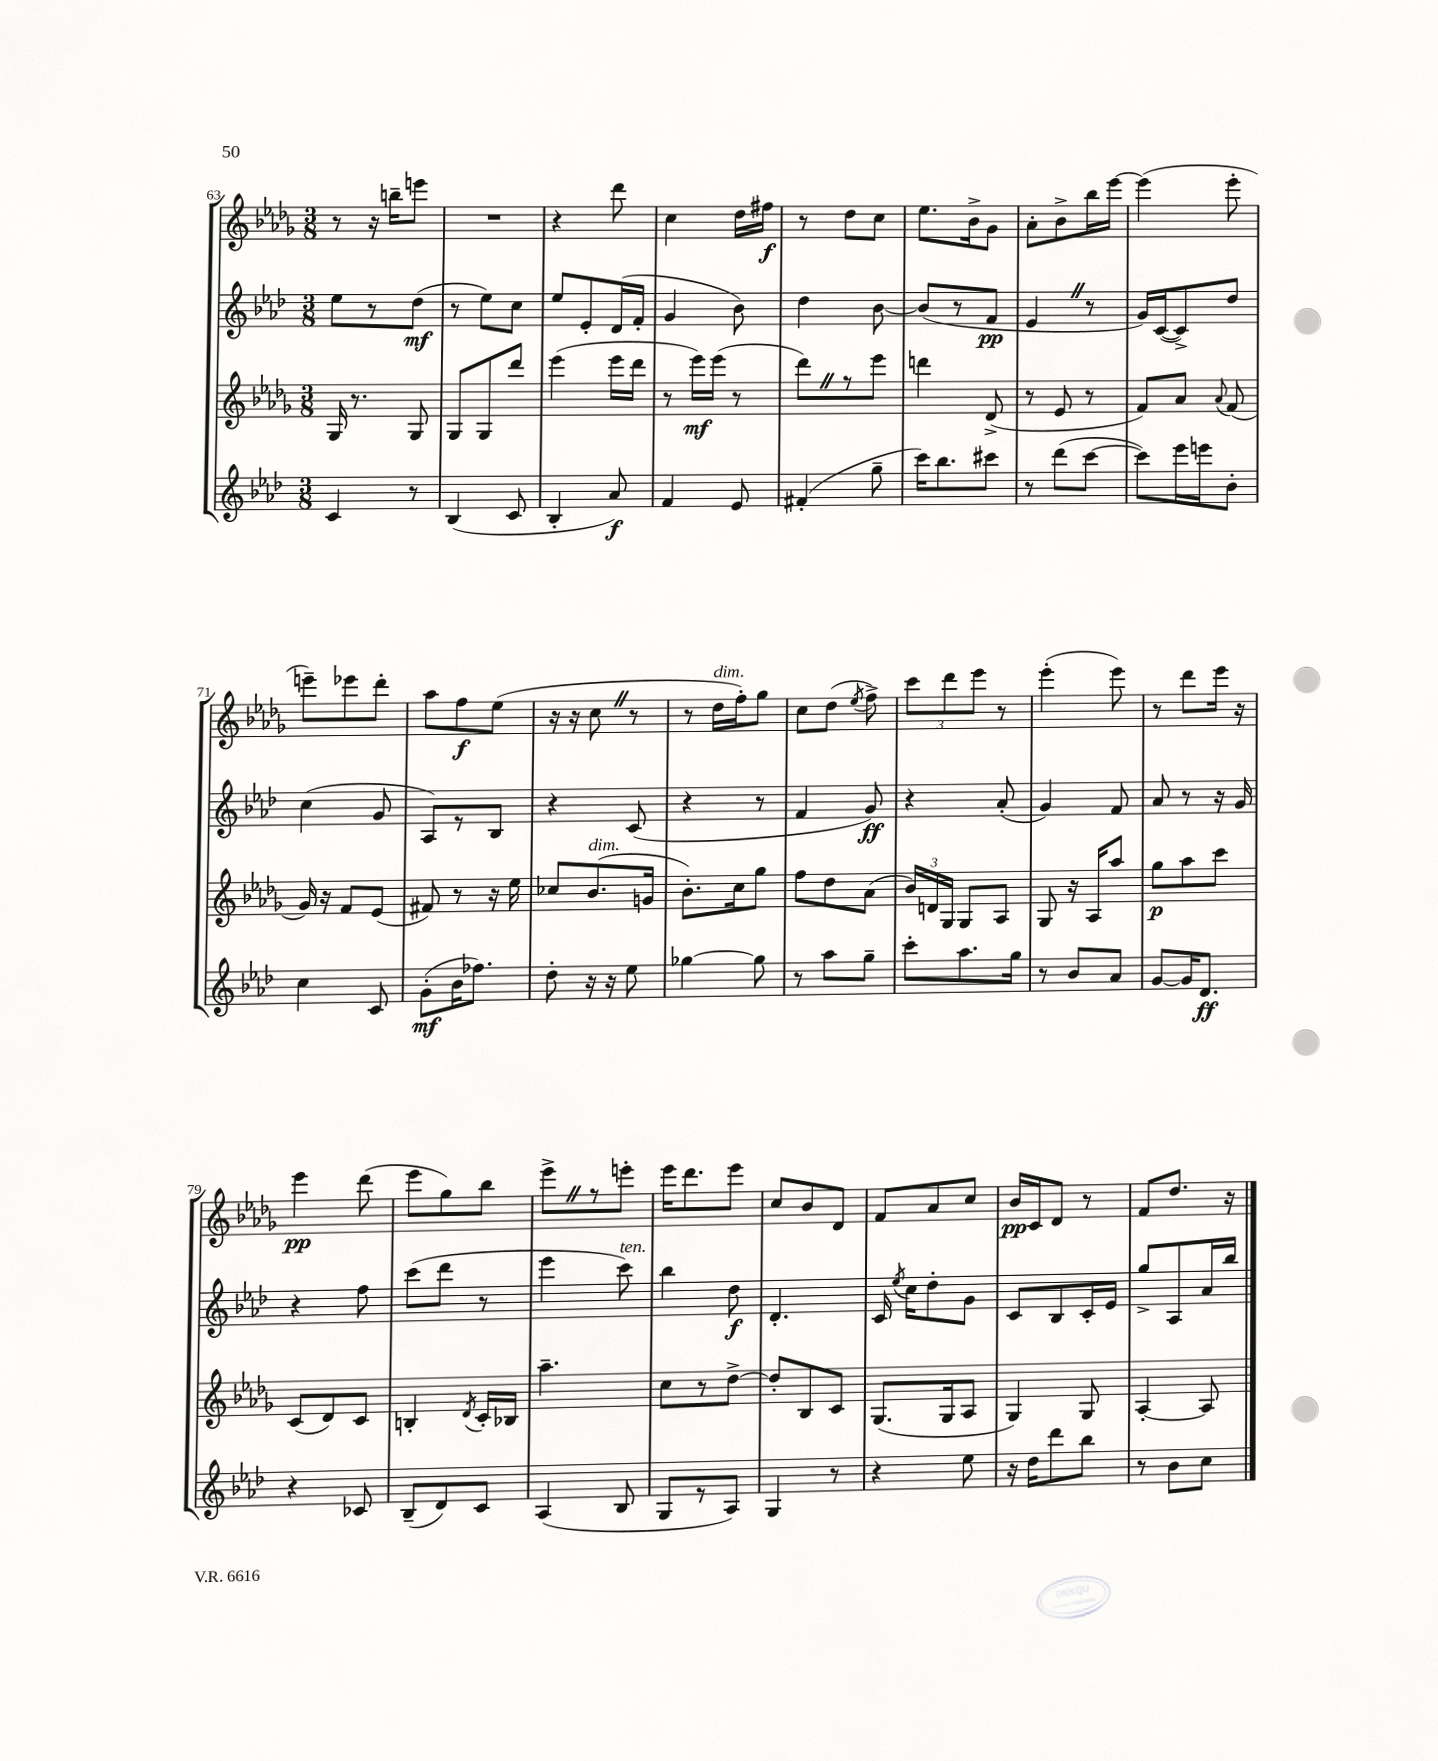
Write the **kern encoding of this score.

**kern	**kern	**kern	**kern
*staff4	*staff3	*staff2	*staff1
*clefG2	*clefG2	*clefG2	*clefG2
*k[b-e-a-d-]	*k[b-e-a-d-g-]	*k[b-e-a-d-]	*k[b-e-a-d-g-]
*M3/8	*M3/8	*M3/8	*M3/8
4c	16G-	8ee-	8r
.	8.r	.	.
.	.	8r	16r
.	.	.	16bb~
8r	8G-	(8dd-	8eee
=	=	=	=
(4B-	8G-	8r	4.r
.	8G-	8ee-)	.
8c	8ddd-	8cc	.
=	=	=	=
4B-'	(4eee-	8ee-	4r
.	.	8e-'	.
8a-)	16eee-	(16d-	8ddd-
.	16ddd-	16f'	.
=	=	=	=
4f	8r	4g	4cc
.	16eee-)	.	.
.	(16eee-	.	.
8e-	8r	8b-)	16dd-
.	.	.	16ff#
=	=	=	=
(4f#'	8ddd-)	4dd-	8r
.	8r	.	8dd-
8gg~	8eee-	[8b-	8cc
=	=	=	=
16ccc)	4ddd	(8b-]	8.ee-
8.bb-	.	.	.
.	.	8r	.
.	.	.	16b-^
8ccc#	(8d-^	8f	8g-
=	=	=	=
8r	8r	4e-	8a-'
(8ddd-	8e-	.	8b-^
[8ccc	8r	8r	16bb-
.	.	.	[16eee-
=	=	=	=
8ccc])	8f)	16g)	(4eee-]
.	.	([16c	.
16eee-	8a-	8c^])	.
16eee	.	.	.
.	8qqa-	.	.
8b-'	(8f	8dd-	8eee-'
=	=	=	=
4cc	16g-)	(4cc	8eee~)
.	16r	.	.
.	8f	.	8eee-
8c	(8e-	8g	8ddd-'
=	=	=	=
(8g'	8f#)	8A-)	8aa-
16b-	8r	8r	8ff
8.ff-)	.	.	.
.	16r	8B-	(8ee-
.	16ee-	.	.
=	=	=	=
8dd-'	8cc-	4r	16r
.	.	.	16r
16r	(8.b-	.	8cc
16r	.	.	.
8ee-	.	(8c	8r
.	16g	.	.
=	=	=	=
[4gg-	8.b-')	4r	8r
.	.	.	16dd-
.	16cc	.	16ff')
8gg-]	8gg-	8r	8gg-
=	=	=	=
8r	8ff	4f	8cc
8aa-	8dd-	.	(8dd-
.	.	.	8qee-
8gg~	(8a-	8g)	8ff^)
=	=	=	=
8ccc'	24b-)	4r	12ccc
.	24d	.	.
.	24G-	.	12ddd-
8.aa-	8G-	.	.
.	.	.	12eee-
.	8A-	(8a-'	8r
16gg	.	.	.
=	=	=	=
8r	8G-	4g)	(4eee-'
8b-	16r	.	.
.	16A-	.	.
8a-	8aa-	8f	8eee-)
=	=	=	=
[8g	8gg-	8a-	8r
16g]	8aa-	8r	8ddd-
8.d-	.	.	.
.	8ccc	16r	16eee-
.	.	16g	16r
=	=	=	=
4r	(8c	4r	4eee-
.	8d-)	.	.
8c-	8c	8ff	(8ddd-
=	=	=	=
(8B-~	4B'	(8ccc	8eee-
8d-)	.	8ddd-	8gg-)
.	8qd-	.	.
8c	16c'	8r	8bb-
.	16B-	.	.
=	=	=	=
(4A-	4.aa-~	4eee-	8eee-^
.	.	.	8r
8B-	.	8ccc)	8eee'
=	=	=	=
8G	8cc	4bb-	16eee-
.	.	.	8.ddd-
8r	8r	.	.
8A-)	[8dd-^	8dd-	8eee-
=	=	=	=
4G	8dd-']	4.d-'	8cc
.	8B-	.	8b-
8r	8c	.	8d-
=	=	=	=
4r	(8.G-	16c	8f
.	.	8qee-	.
.	.	16cc	.
.	.	8dd-'	8a-
.	16G-	.	.
8ee-	8A-	8g	8cc
=	=	=	=
16r	4G-)	8c	16b-
16dd-	.	.	16c
8ddd-	.	8B-	8d-
8bb-	8G-	16c'	8r
.	.	16e-	.
=	=	=	=
8r	[4A-'	8gg^	8f
8b-	.	8A-	8.dd-
8cc	8A-]	16a-	.
.	.	16bb-	16r
==	==	==	==
*-	*-	*-	*-
